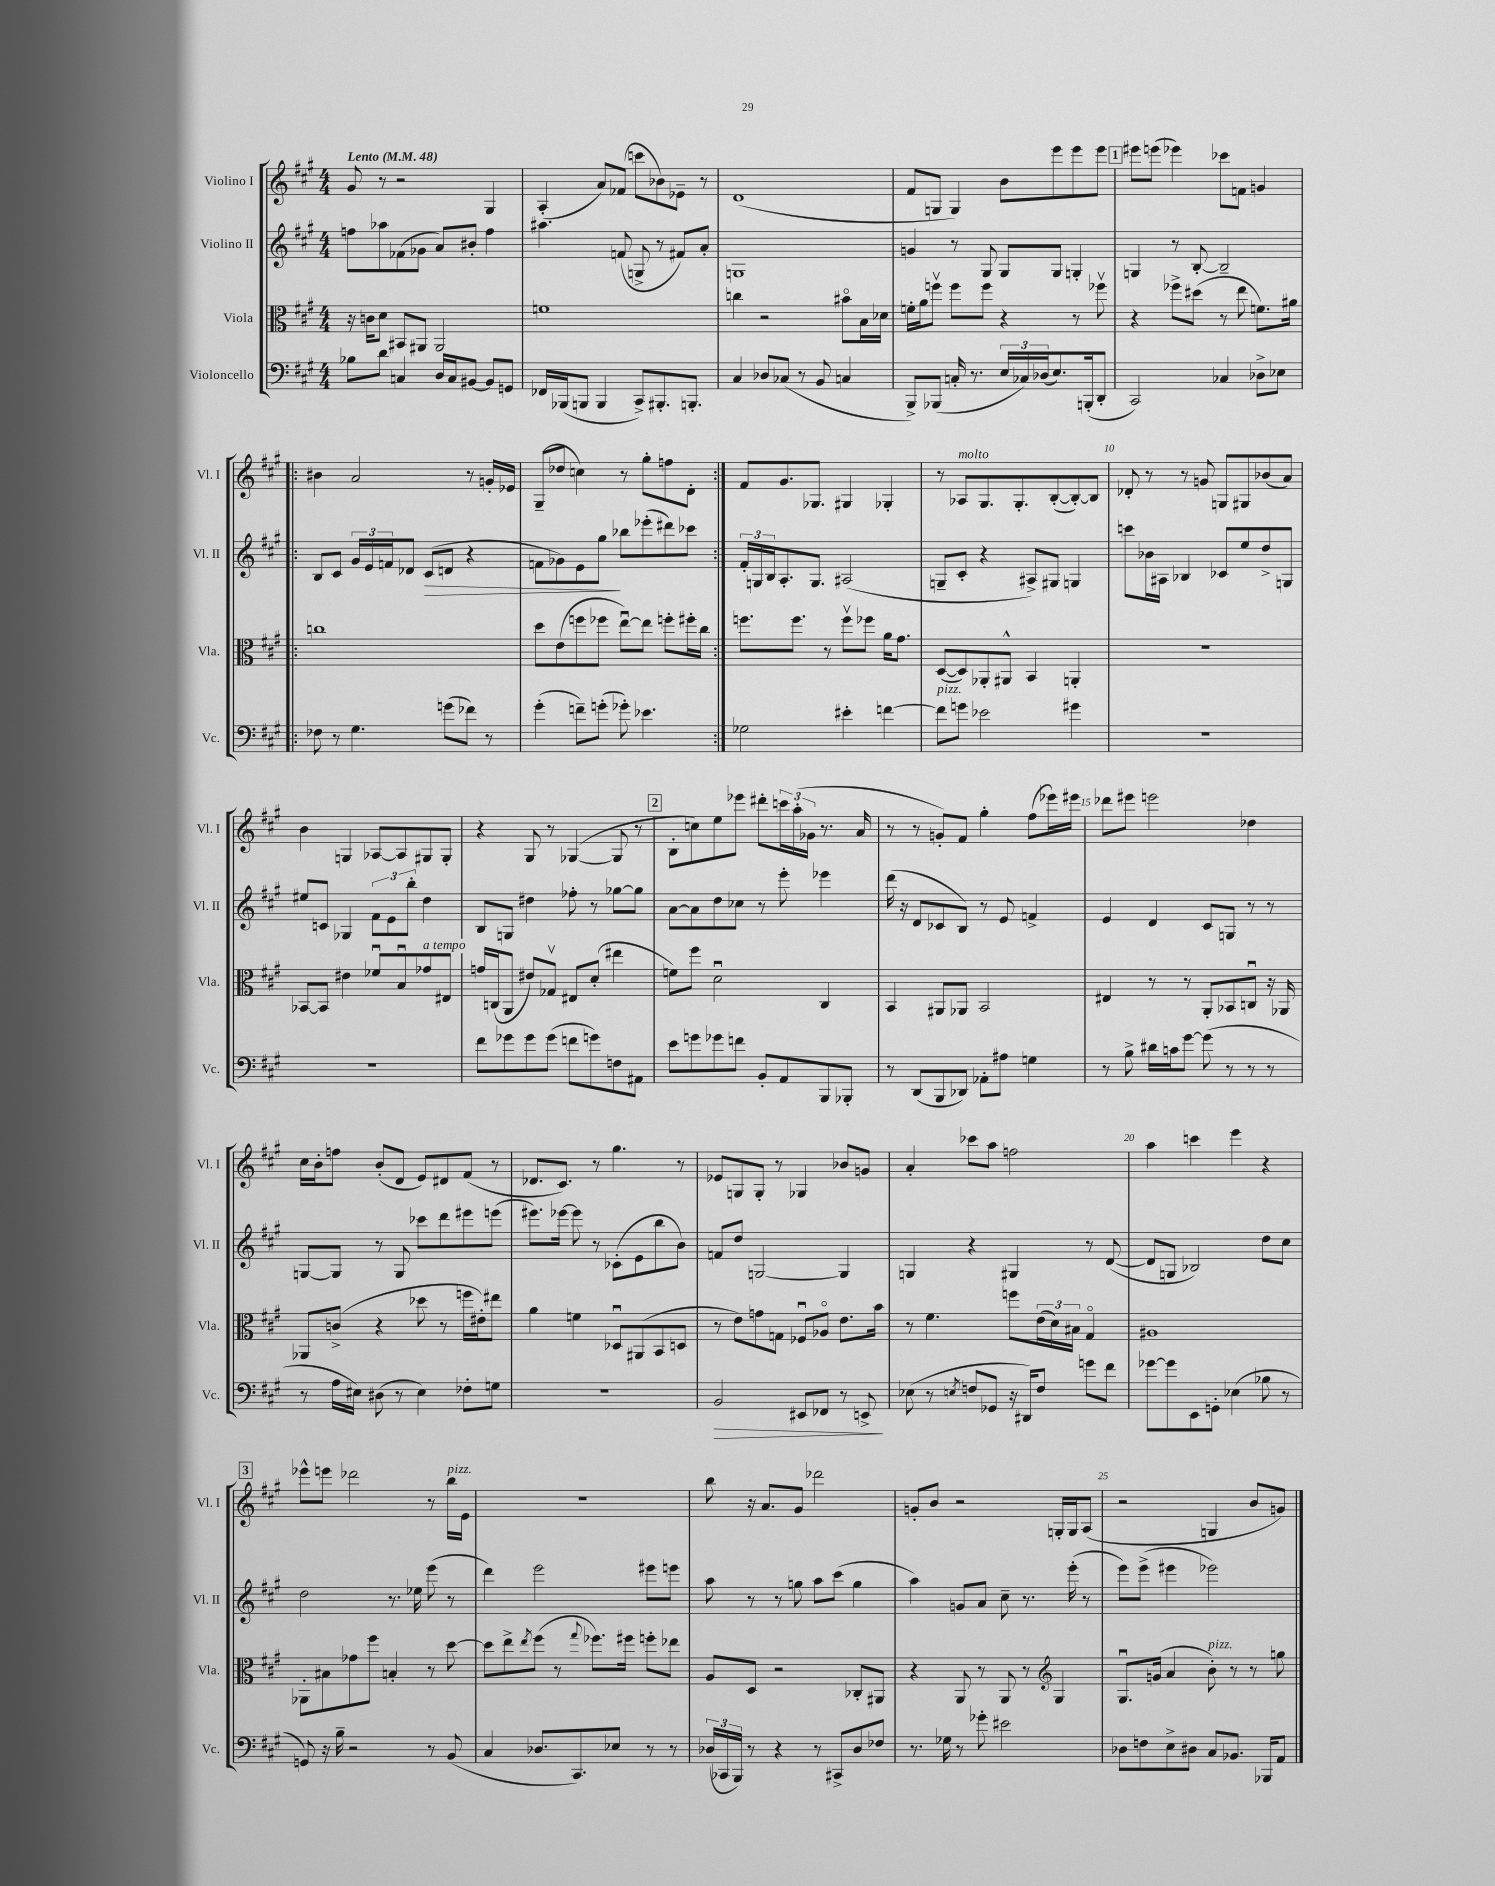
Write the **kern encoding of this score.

**kern	**kern	**kern	**kern
*staff4	*staff3	*staff2	*staff1
*clefF4	*clefC3	*clefG2	*clefG2
*k[f#c#g#]	*k[f#c#g#]	*k[f#c#g#]	*k[f#c#g#]
*M4/4	*M4/4	*M4/4	*M4/4
*MM48	*MM48	*MM48	*MM48
8B-	16r	8ff	8g#
.	16c	.	.
8d	8d	8aa-	8r
4C	8BB#	(8f-	2r
.	8AA#	8g-	.
16D	2AA#	8a)	.
16C	.	.	.
[8BB#	.	8b#'	.
8BB#]	.	4ff	4G#
8GG	.	.	.
=	=	=	=
16FF-	1f	4.aa#	(4A'
(16BBB-	.	.	.
8BBB	.	.	.
4BBB	.	.	8a)
.	.	(8f	(8f-
8CC#^)	.	8G^	8ccc
8.BBB#'	.	8r	8b-)
.	.	8f#)	8e-~
8.BBB'	.	.	.
.	.	8a'	8r
=	=	=	=
4C#	4cc	1G	(1d
8D-	2r	.	.
(8C-	.	.	.
8r	.	.	.
8BB	.	.	.
4C	8b#o	.	.
.	16B	.	.
.	16d-	.	.
=	=	=	=
8BBB^)	16f'	4g	8f#
.	16a	.	.
(8BBB-	8ffv	.	8G
16C'	8ff	8r	4G)
8.r	.	.	.
.	8ff	8G#	.
24E	4r	8G#	8b
24C-)	.	.	.
(24D-	.	.	.
8.E)	.	8G#	8eee
.	8r	4G'	8eee
(16BBB'	.	.	.
8DD'	8ff-v	.	8eee
=	=	=	=
2CC#)	4r	4G	8eee#
.	.	.	(8eee
.	8ff-^	8r	4eee-)
.	(8dd#	[8B'	.
4C-	8r	2B~]	8ccc-
.	8ee	.	8f
8D-^	8.f)	.	4g
8E-	.	.	.
.	16a#	.	.
=!|:	=!|:	=!|:	=!|:
8F-	1cc	8B	4b#
8r	.	8c#	.
4.G#	.	24g#	2a
.	.	24e	.
.	.	24f	.
.	.	8d-	.
.	.	(8c#	.
(8g	.	8d	.
8f-)	.	4r	8r
8r	.	.	16g'
.	.	.	16e-
=	=	=	=
(4g#'	8dd	8f	(8G#~
.	(8e	8g-)	8dd-
8f~)	8ff	8e	4cc)
(8g'	8ff-	8gg#	.
8g-')	[8eeu)	8bb-	8r
4.e-	8ee]	(8eee-'	8gg#'
.	8ff'	8ddd#)	8ff
.	16ff#'	8ccc-	8d'
.	16cc#	.	.
=:|!	=:|!	=:|!	=:|!
2G-	8.ff	24f#'	8f#
.	.	24G	.
.	.	24B	.
.	.	8.A'	8.g#
.	8.ff	.	.
.	.	8.G	8.G-
.	8r	.	.
4e#'	8ffv	(2A#	4G#
.	8ff-	.	.
[4f	16a	.	4G-'
.	8.g#	.	.
=	=	=	=
8f]	([8D	8G~	8r
8g	8D])	8c#'	8A-
2e-	8AA-'	4r	8.G#
.	8AA#^^	.	.
.	.	.	8.G#'
.	4BB	8A#^)	.
.	.	8G#	([8B'
4g#	4AA'	4G	8B'_)
.	.	.	8B]
=	=	=	=
1r	1r	8ccc	8d-'
.	.	16b-	8r
.	.	16A#	.
.	.	4B-	8r
.	.	.	8g
.	.	8c-	8G
.	.	8ee	8G#
.	.	8dd^	(8b-
.	.	8G	8a)
=	=	=	=
1r	[8BB-	8ee#	4b
.	8BB-]	8c	.
.	4e#	4G-	4G
.	8f-u	12f#	[8A-
.	.	12e	.
.	8Bu	.	8A-]
.	.	12bb'	.
.	8g-	4dd	8G#
.	8E#	.	8G#'
=	=	=	=
8f#	16g	8B	4r
.	(16C	.	.
8g-	8AA	8G	.
8g-	8e#)	4dd#	8G#
(8g-	8G-v	.	8r
8f	8E#	8ff-'	([4G-
8g)	(8d'	8r	.
8F	4ee#	[8gg-	8G-]
8AA#	.	8gg-]	8r
=	=	=	=
8e	8f)	[8a	8B'
8g	8ff#	8a]	8cc)
8g-	2du	8dd	8ee
8f	.	8cc-	8eee-
8BB'	.	8r	8ddd#'
8AA	.	8eee'	24ccc
.	.	.	(24aa'
.	.	.	24g-
8BBB	4C#	4eee-	8.r
8BBB-'	.	.	.
.	.	.	16a
=	=	=	=
8r	4BB	(16ddd	8r
.	.	16r	.
(8DD	.	8d	8r
8BBB	8AA#	8c-	8g')
8DD-)	8AA-	8B)	8f#
8AA-'	2BB	8r	4gg#'
8A#	.	8e	.
4G	.	4f^	(8ff#
.	.	.	16eee-)
.	.	.	16eee#
=	=	=	=
8r	4E#	4e	8ddd-
8B^	.	.	8eee#
16d#	8r	4d	2eee
16c	.	.	.
[8g#	8r	.	.
(8g#]	8AA'	8c#	.
8r	8BB-	8G	.
8r	8Cu	8r	4dd-
8r	16r	8r	.
.	16AA-	.	.
=	=	=	=
8r	8AA-	[8G	16cc#
.	.	.	16b'
16A	(8c^	8G]	8ff
16E#)	.	.	.
(8D#	4r	8r	(8b'
8r	.	8G	8d
4E#)	8dd-	8ccc-	8e)
.	8r	8ddd	8d#
8F-'	16ff	8eee#	(8f#
.	16e#')	.	.
8G	8ee#	(8eee	8r
=	=	=	=
1r	4a	8.eee#)	8.d-
.	.	[16eee-	8.c#)
.	4f	8eee-]	.
.	.	8r	8r
.	8D-u	(8c-'	4.gg#
.	(8AA#	8e	.
.	8BB	8bb	.
.	8D	8b)	8r
=	=	=	=
2BB	8r	8f	8e-
.	8e)	8dd	8G
.	8g	[2G	8G'
.	8G	.	8r
8EE#	8F-u	.	4G-
8FF-	8A-o	.	.
8r	8.e	4G]	8b-
8EE^	.	.	8g
.	16b	.	.
=	=	=	=
(8E-	8r	4G	4a'
8r	4.f#	.	.
8qE	.	.	.
8F	.	4r	8ccc-
8GG-	.	.	8aa
16r	8ff	4G#	2ff
16DD#)	.	.	.
8F	(24e	.	.
.	24d)	.	.
.	24B#	.	.
8g	4G#o	8r	.
8f#	.	([8d	.
=	=	=	=
[8g-	1A#	8d]	4aa
8g-]	.	8G	.
8EE	.	2B-)	4ccc
8GG'	.	.	.
(4E-	.	.	4eee
8B-	.	8dd	4r
8r	.	8cc#	.
=	=	=	=
8GG)	8AA-'	2dd	8eee-^^
16r	8B#	.	8eee
16B~	.	.	.
2r	8g-	.	2ddd-
.	8ff#	.	.
.	4B'	8.r	.
.	.	16ee-	.
8r	8r	(8eee	8r
(8BB	[8dd	8r	16bb
.	.	.	16e
=	=	=	=
4C#	8dd]	4ddd)	1r
.	8ee^	.	.
.	8qee	.	.
8.D-	(8ff#	2eee	.
.	8r	.	.
8.CC#)	.	.	.
.	8qqgg#	.	.
.	8.ff-)	.	.
8E-	.	.	.
.	16ff#	.	.
8r	8ff'	8eee#	.
8r	8ee-	8eee	.
=	=	=	=
(24D-	8A	8aa	8bb
24CC-	.	.	.
24BBB)	.	.	.
8r	8D	8r	16r
.	.	.	8.a
4r	2r	8r	.
.	.	8gg	8g#
8r	.	8aa	2ddd-
8CC#^	.	(8ccc#	.
8D-	8C-'	4gg	.
8F-	8AA#	.	.
=	=	=	=
8.r	4r	4aa)	8g'
.	.	.	8b
16G-	.	.	.
8r	8AA	8g	2r
8g-'	8r	8a	.
2e#	8AA	8cc#~	.
.	8r	8.r	.
*	*clefG2	*	*
.	4G#	.	16G'
.	.	(16eee'	16G
.	.	8r	(8A
=	=	=	=
8D-	8.G#u	8eee)	2r
8F	.	(8eee^	.
.	(16g	.	.
8E^	4a	4eee#	.
8D#	.	.	.
8C#	8b')	2eee-)	4G
8.BB-	8r	.	.
.	8r	.	8b
16BBB-	.	.	.
8AA	8gg	.	8g)
==	==	==	==
*-	*-	*-	*-
